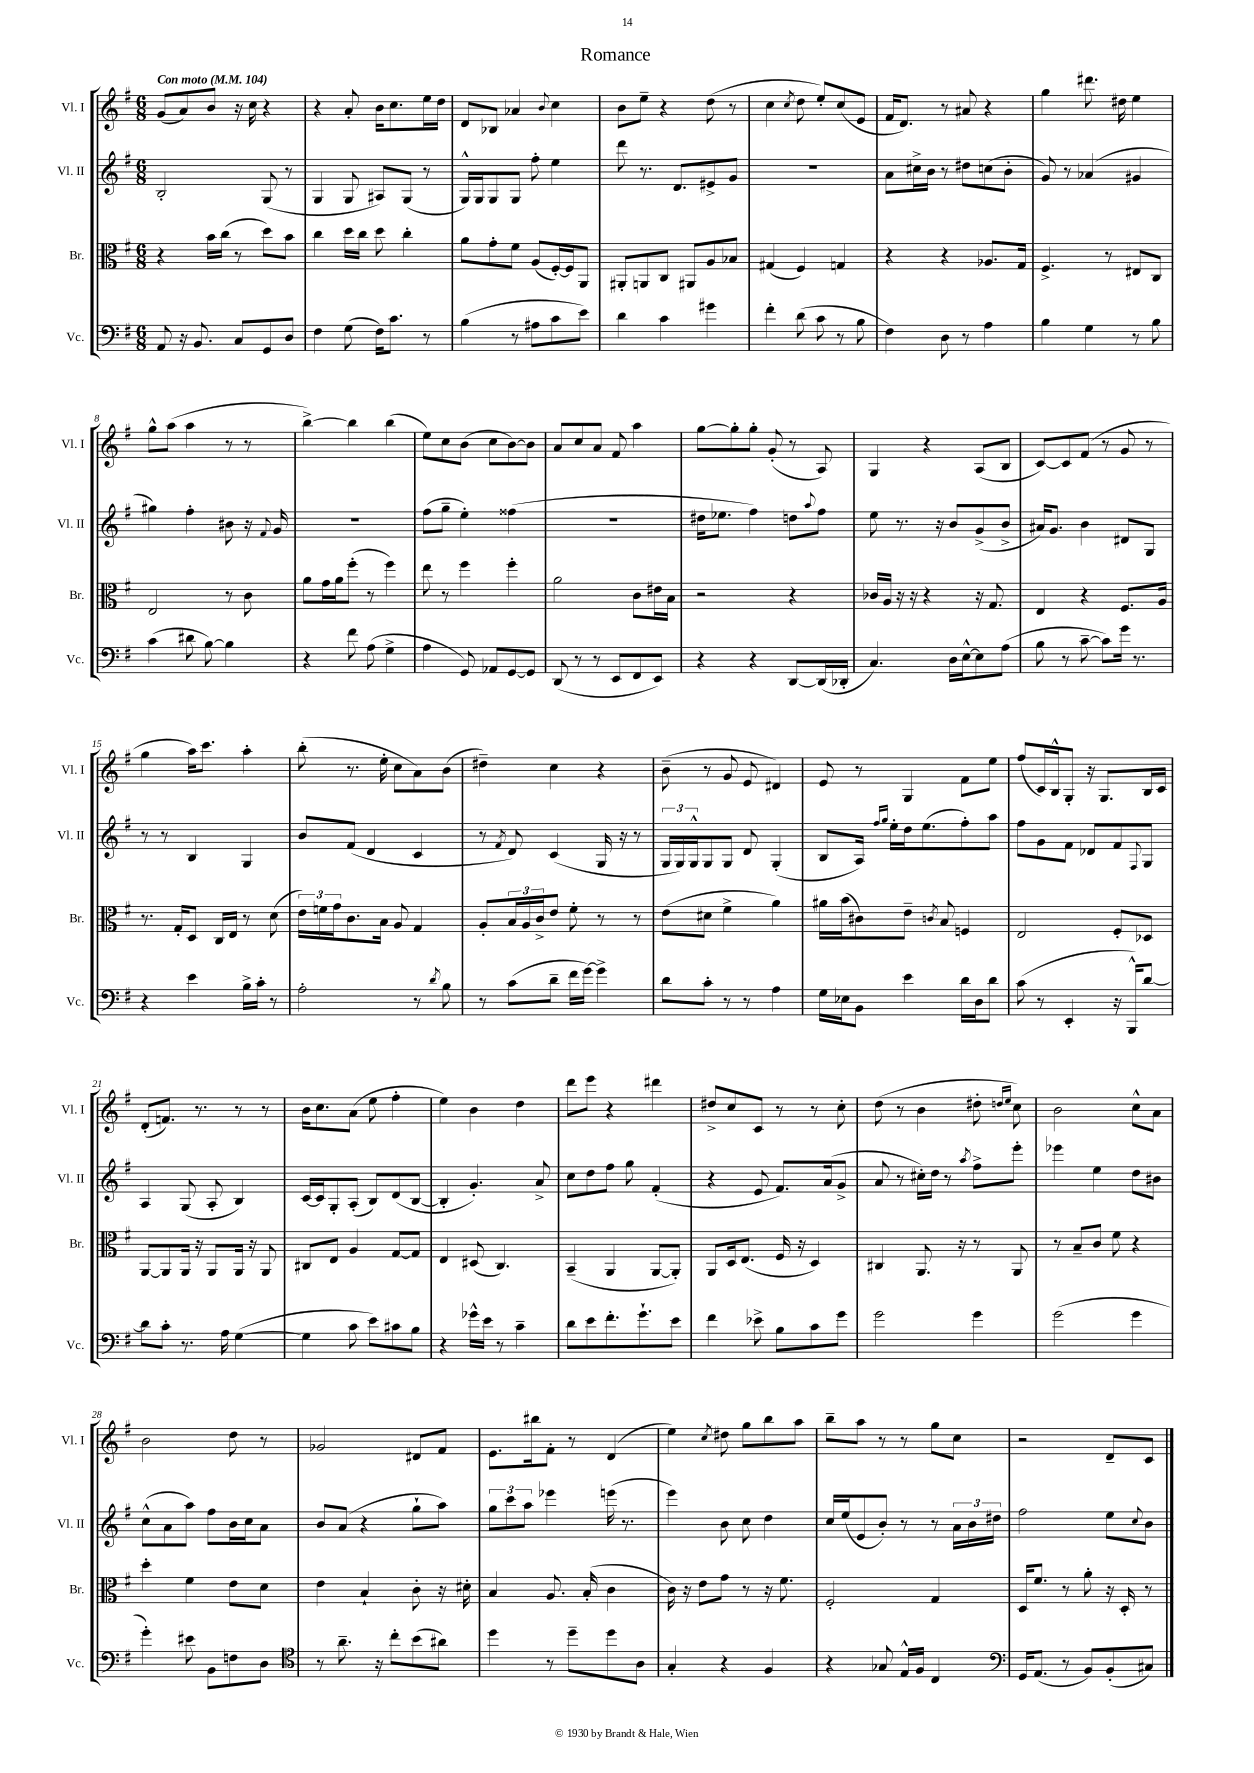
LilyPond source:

\header { title = "Romance" }
<<
\new StaffGroup <<
\new Staff = "s0" \with { instrumentName = "Vl. I" shortInstrumentName = "Vl. I" } {
    \clef treble \key g \major \numericTimeSignature \time 6/8 \tempo "Con moto" 4 = 104
    g'8( a'8) b'8 r16 c''16 r4 |
    r4 a'8-. b'16 c''8. e''16 d''16 |
    d'8 bes8 aes'4 \appoggiatura { b'8 } c''4 |
    b'8 e''8-- r4 d''8( r8 |
    c''4 \acciaccatura { c''8 } d''8 e''8-.) c''8( e'8 |
    fis'16 d'8.) r8 ais'8 r4 |
    g''4 dis'''8. dis''16 e''4 |
    g''8-^ a''8( a''4 r8 r8 |
    b''4~->) b''4 b''4( |
    e''8) c''8 b'8( c''8 b'8~) b'8 |
    a'8 c''8 a'8 fis'8 a''4 |
    g''8~ g''8-. g''8-. g'8-.( r8 a8) |
    g4 r4 a8( b8 |
    c'8~) c'8 fis'8( r8 g'8 r8 |
    g''4 a''16) c'''8. a''4-. |
    b''8-.( r8. e''16-. c''8 a'8) b'8( |
    dis''4--) c''4 r4 |
    b'8--( r8 g'8 e'8 dis'4) |
    e'8 r8 g4 fis'8 e''8 |
    fis''8( c'16) b16-^ g8-. r16 g8. b16 c'16 |
    d'8-.( f'8.) r8. r8 r8 |
    b'16 c''8. a'8( e''8 fis''4-. |
    e''4) b'4 d''4 |
    d'''8 e'''8 r4 dis'''4 |
    dis''8-> c''8 c'8 r8 r8 c''8-. |
    d''8( r8 b'4 dis''8-. \grace { d''16 e''16 } c''8) |
    b'2 c''8-^ a'8 |
    b'2 d''8 r8 |
    ges'2 dis'8 fis'8 |
    e'8. bis''16 fis'8-. r8 d'4( |
    e''4) \acciaccatura { c''8 } dis''8 g''8 b''8 a''8 |
    b''8-- a''8 r8 r8 g''8 c''8 |
    r2 d'8-- c'8 \bar "|." |
}
\new Staff = "s1" \with { instrumentName = "Vl. II" shortInstrumentName = "Vl. II" } {
    \clef treble \key g \major \numericTimeSignature \time 6/8
    b2-. g8( r8 |
    g4 g8 ais8) g8( r8 |
    g16-^) g16 g8 g8 fis''8-. e''4 |
    d'''8 r8. d'8. eis'8-> g'8 |
    R2. |
    a'8 cis''16-> b'16 r8 dis''8 c''8( b'8-. |
    g'8) r8 aes'4( gis'4 |
    gis''4) fis''4-. bis'8 r16 \appoggiatura { fis'8 } g'16 |
    R2. |
    fis''8( g''8-- e''4-.) fisis''4( |
    R2. |
    dis''16 ees''8. fis''4) d''8 \appoggiatura { a''8 } fis''8 |
    e''8 r8. r16 b'8 g'8->( b'8-> |
    ais'16) g'8. b'4 dis'8 g8 |
    r8 r8 b4 g4 |
    b'8 fis'8( d'4 c'4 |
    r8 \acciaccatura { fis'8 } d'8) c'4( g16 r16 r8 |
    \tuplet 3/2 { g16 g16) g16-^ } g8 g8 d'8 g4-.( |
    b8 a16) \grace { fis''16 g''16 } e''16-. d''16 e''8.( fis''8-.) a''8 |
    fis''8 g'8 fis'8 des'8 fis'8 \appoggiatura { fis8 } g8 |
    a4 g8( a8-. b4) |
    c'16~ c'16 g8-. a8-.( b8) d'8( b8~ |
    b4-. g'4.-.) a'8-> |
    c''8 d''8 fis''8 g''8 fis'4-.( |
    r4 e'8 fis'8.) a'16( g'8-> |
    a'8 r8 cis''16-.) d''16 r8 \acciaccatura { a''8 } fis''8-> e'''8-. |
    ees'''4 e''4 d''8 bis'8 |
    c''8-^( a'8 a''8) fis''8 b'16 c''16 a'8 |
    b'8 a'8( r4 g''8-! a''8) |
    \tuplet 3/2 { g''8 c'''8 a''8 } ees'''4 e'''16( r8. |
    e'''4) b'8 c''8 d''4 |
    c''16 e''16( e'8 b'8-.) r8 r8 \tuplet 3/2 { a'16 b'16 dis''16 } |
    fis''2 e''8 \appoggiatura { c''8 } b'8 \bar "|." |
}
\new Staff = "s2" \with { instrumentName = "Br." shortInstrumentName = "Br." } {
    \clef alto \key g \major \numericTimeSignature \time 6/8
    r4 b'16 c''16( r8 d''8) b'8 |
    c''4 d''16 c''16 d''8 c''4-. |
    a'8 g'8-. fis'8 a8( fis16~-.) fis16 a,8 |
    ais,8-. a,8 c8 ais,8 a8 bes8 |
    gis4( fis4) g4 |
    r4 r4 aes8. g16 |
    fis4.-> r8 eis8 c8 |
    e2 r8 c'8 |
    a'8 g'16 a'16 fis''8-.( r8 fis''4) |
    e''8 r8 fis''4 fis''4-. |
    a'2 c'8 eis'16 b16 |
    r2 r4 |
    ces'16 a16 r16 r16 r4 r16 g8. |
    e4 r4 fis8. a16 |
    r8. g16-. d8 c16 e16 r8 d'8( |
    \tuplet 3/2 { e'16) f'16 g'16 } c'8. b16 a8 g4 |
    a8-. \tuplet 3/2 { b16 a16 c'16-> } e'8 fis'8-. r8 r8 |
    e'8( dis'8 fis'4-> a'4) |
    ais'16 b'16( cis'8) e'8-- \acciaccatura { c'8 } b8 f4 |
    e2 fis8-. des8 |
    a,8~ a,8 a,16 r16 a,8 a,16 r16 a,8 |
    cis8 e8 a4 g8~ g8 |
    e4 dis8( c4.) |
    b,4--( a,4 a,8~ a,8-.) |
    a,8 d16 e8.( fis16 r16 d4) |
    cis4 a,8. r16 r8 a,8 |
    r8 b8-- c'8 fis'8 r4 |
    d''4-. fis'4 e'8 d'8 |
    e'4 b4-! c'8-. r16 dis'16-. |
    b4 a8. b16-.( c'4 |
    c'16) r16 e'8 g'8 r8 r16 fis'8. |
    fis2-. g4 |
    d16 fis'8. r8 a'8-. r16 d16-. r8 \bar "|." |
}
\new Staff = "s3" \with { instrumentName = "Vc." shortInstrumentName = "Vc." } {
    \clef bass \key g \major \numericTimeSignature \time 6/8
    a,8 r16 b,8. c8 g,8 d8 |
    fis4 g8( fis16) c'8. r8 |
    b4( r8 ais8 c'8 e'8) |
    d'4 c'4 gis'4 |
    fis'4-. d'8( c'8 r8 b8 |
    fis4) d8 r8 a4 |
    b4 g4 r8 b8 |
    c'4( dis'8 b8~) b4 |
    r4 fis'8 a8( g4-> |
    a4 g,8) aes,8 g,8~ g,8 |
    d,8( r8 r8 e,8 fis,8 e,8) |
    r4 r4 d,8~ d,16( des,16-. |
    c4.) d16 e16~-^ e8 a8( |
    b8 r8 c'8~-- c'8) g'16 r8. |
    r4 e'4 b16-> c'16-. r8 |
    a2-. r8 \acciaccatura { d'8 } b8 |
    r8 c'8( d'8-- fis'16 g'16~) g'4-> |
    d'8 c'8-. r8 r8 a4 |
    g16 ees16 b,8 e'4 d'16 d16 d'8 |
    c'8( r8 e,4-. r16 b,,16-^) d'8~ |
    d'8 c'8-. r8. a16 g4~( |
    g4 c'8 e'8) cis'8 b8 |
    r4 ges'16-^ e'16 r8 c'4-- |
    d'8 e'8 fis'8.-. g'8.-! e'8 |
    fis'4 ees'8-> b8 c'8 g'8 |
    g'2 g'4 |
    g'2( g'4 |
    g'4-.) eis'8 b,8 f8 d8 |
    \clef tenor r8 a'8.-- r16 c''8-. b'8( ais'8) |
    d''4 r8 d''8-- d''8 a8 |
    g4-. r4 fis4 |
    r4 ges8 e16-^ fis16 c4 |
    \clef bass g,16 a,8.( r8 b,8) b,8-.( cis8) \bar "|." |
}
>>
>>
